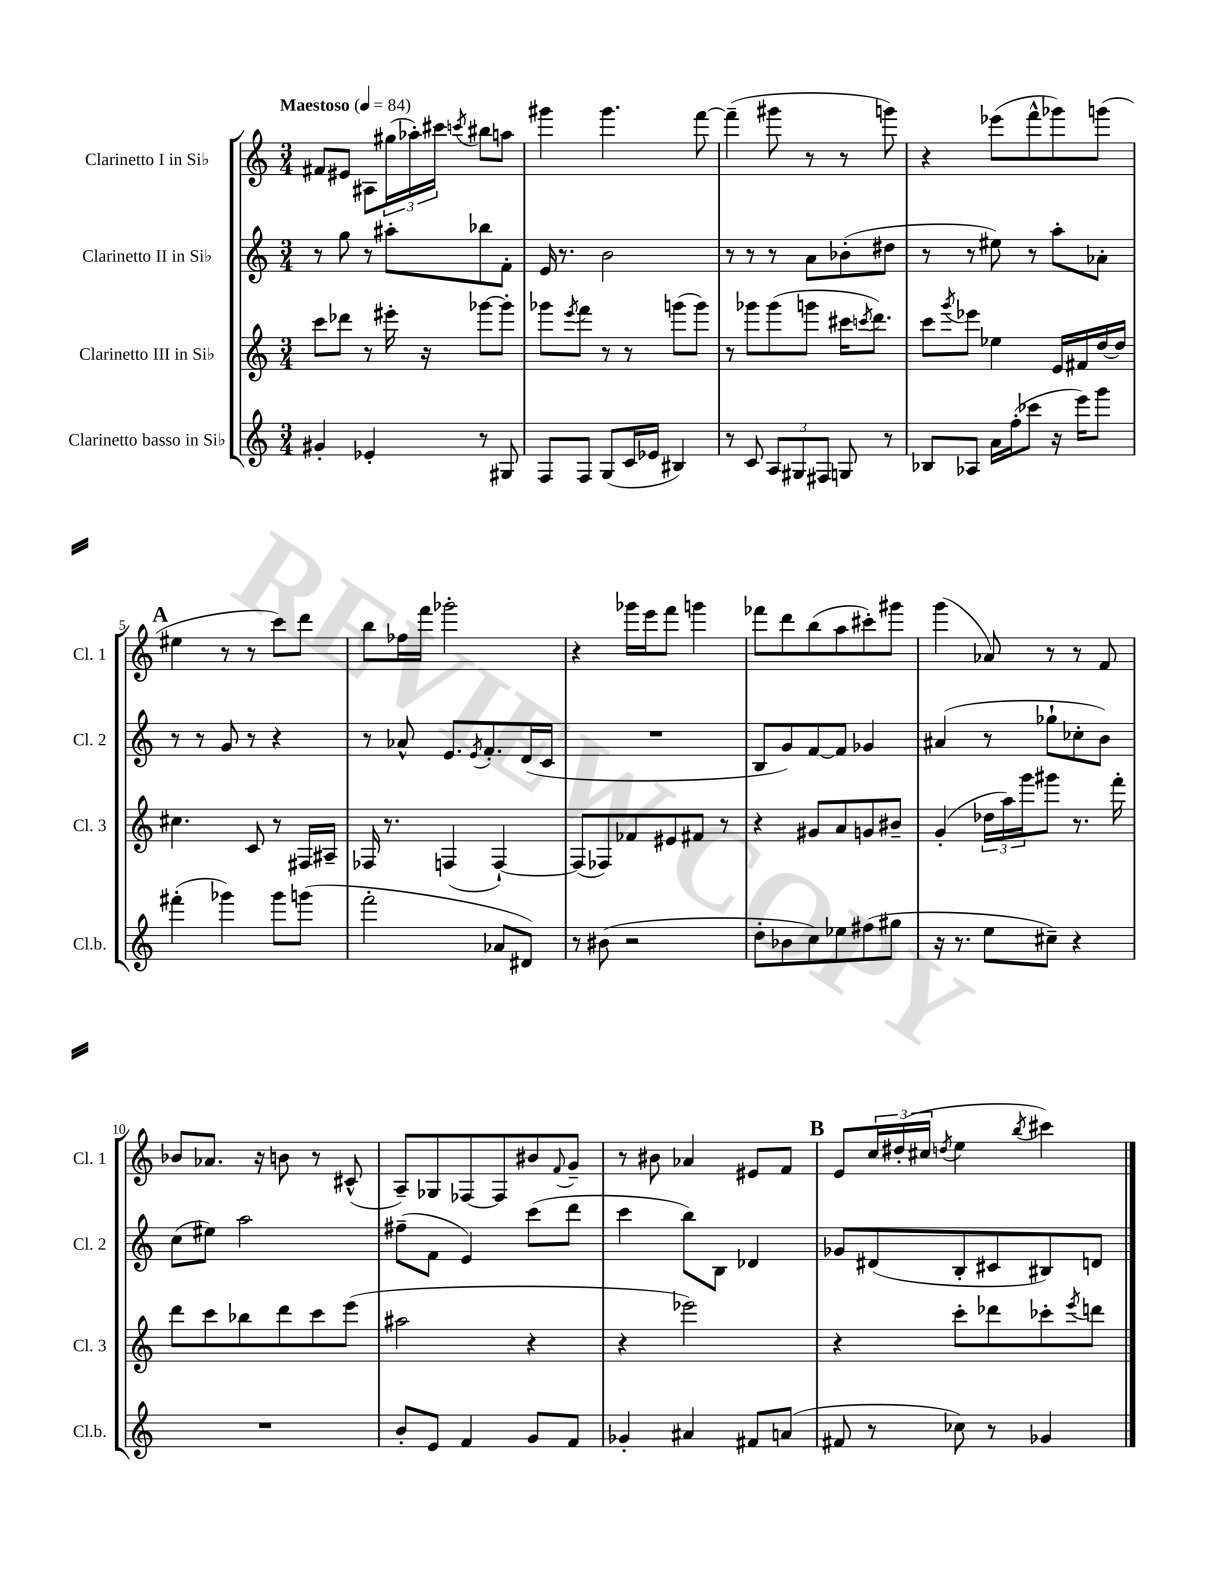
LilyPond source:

<<
\new StaffGroup <<
\new Staff = "s0" \with { instrumentName = "Clarinetto I in Sib" shortInstrumentName = "Cl. 1" } {
    \clef treble \key c \major \numericTimeSignature \time 3/4 \tempo "Maestoso" 4 = 84
    fis'8 eis'8 ais8 \tuplet 3/2 { gis''16( aes''16-.) cis'''16 } \acciaccatura { c'''8 } bis''8 a''8 |
    gis'''4 gis'''4. f'''8~ |
    f'''4--( gis'''8 r8 r8 g'''8) |
    r4 ees'''8( f'''8-^ ges'''8) g'''8( |
    \mark \markup { \bold "A" } eis''4 r8 r8 c'''8) d'''8 |
    b''8 fes''16 f'''16 ges'''2-. |
    r4 ges'''16 e'''16 f'''8 g'''4 |
    fes'''8 d'''8 b''8( a''8 cis'''8-.) gis'''8 |
    g'''4( aes'8) r8 r8 f'8 |
    bes'8 aes'8. r16 b'8 r8 cis'8-^( |
    a8--) ges8 fes8~ fes8 bis'8 \appoggiatura { f'8 } g'8-- |
    r8 bis'8 aes'4 eis'8 f'8 |
    \mark \markup { \bold "B" } e'8 \tuplet 3/2 { c''16 dis''16-.( cis''16 } \acciaccatura { d''8 } e''4 \acciaccatura { b''8 } cis'''4) \bar "|." |
}
\new Staff = "s1" \with { instrumentName = "Clarinetto II in Sib" shortInstrumentName = "Cl. 2" } {
    \clef treble \key c \major \numericTimeSignature \time 3/4
    r8 g''8 r8 ais''8-. bes''8 f'8-. |
    e'16 r8. b'2 |
    r8 r8 r8 a'8 bes'8-.( dis''8 |
    r8 r8 eis''8) r8 a''8-. aes'8-. |
    \mark \markup { \bold "A" } r8 r8 g'8 r8 r4 |
    r8 aes'8-^ e'8. \acciaccatura { e'8 } f'8.-. d'16( c'16 |
    R2. |
    b8 g'8) f'8~ f'8 ges'4 |
    ais'4( r8 ges''8-! ces''8-. b'8) |
    c''8( eis''8) a''2 |
    fis''8--( f'8 e'4) c'''8( d'''8 |
    c'''4 b''8) b8 des'4 |
    \mark \markup { \bold "B" } ges'8 dis'8( b8-. cis'8 bis8) d'8 \bar "|." |
}
\new Staff = "s2" \with { instrumentName = "Clarinetto III in Sib" shortInstrumentName = "Cl. 3" } {
    \clef treble \key c \major \numericTimeSignature \time 3/4
    c'''8 des'''8 r8 eis'''16-. r16 ges'''8~ ges'''8-. |
    ges'''8 \acciaccatura { e'''8 } f'''8 r8 r8 g'''8( g'''8) |
    r8 ges'''8 ges'''8( g'''8 cis'''16 \acciaccatura { c'''8 } d'''8.) |
    c'''8 \acciaccatura { g'''8 } ees'''8 ees''4 e'16 fis'16 d''16~ d''16 |
    \mark \markup { \bold "A" } cis''4. c'8 r8 fis16 ais16-- |
    fes16 r8. f4( f4~-!) |
    f8( fes8) fes'8 eis'8 fis'8 r8 |
    r4 gis'8 a'8 g'8 bis'8-- |
    g'4-.( \tuplet 3/2 { des''16 a''16) g'''16 } gis'''8 r8. f'''16-. |
    d'''8 c'''8 bes''8 d'''8 c'''8 e'''8( |
    ais''2 r4 |
    r4 ees'''2) |
    \mark \markup { \bold "B" } r4 c'''8-. des'''8 ces'''8-. \acciaccatura { e'''8 } d'''8 \bar "|." |
}
\new Staff = "s3" \with { instrumentName = "Clarinetto basso in Sib" shortInstrumentName = "Cl.b." } {
    \clef treble \key c \major \numericTimeSignature \time 3/4
    gis'4-. ees'4-. r8 gis8 |
    f8 f8 g8( c'16 ees'16 bis4) |
    r8 c'8 \tuplet 3/2 { a8 gis8 fis8 } g8 r8 |
    bes8 aes8 a'16 f''16-.( ces'''8 r16 e'''16) g'''8 |
    \mark \markup { \bold "A" } fis'''4-.( ges'''4) ges'''8 g'''8( |
    f'''2-. aes'8 dis'8) |
    r8 bis'8( r2 |
    d''8-. bes'8 c''8) ees''8 fis''8( gis''8 |
    r16 r8. e''8 cis''8--) r4 |
    R2. |
    b'8-. e'8 f'4 g'8 f'8 |
    ges'4-. ais'4 fis'8 a'8( |
    \mark \markup { \bold "B" } fis'8 r8 ces''8) r8 ges'4 \bar "|." |
}
>>
>>
